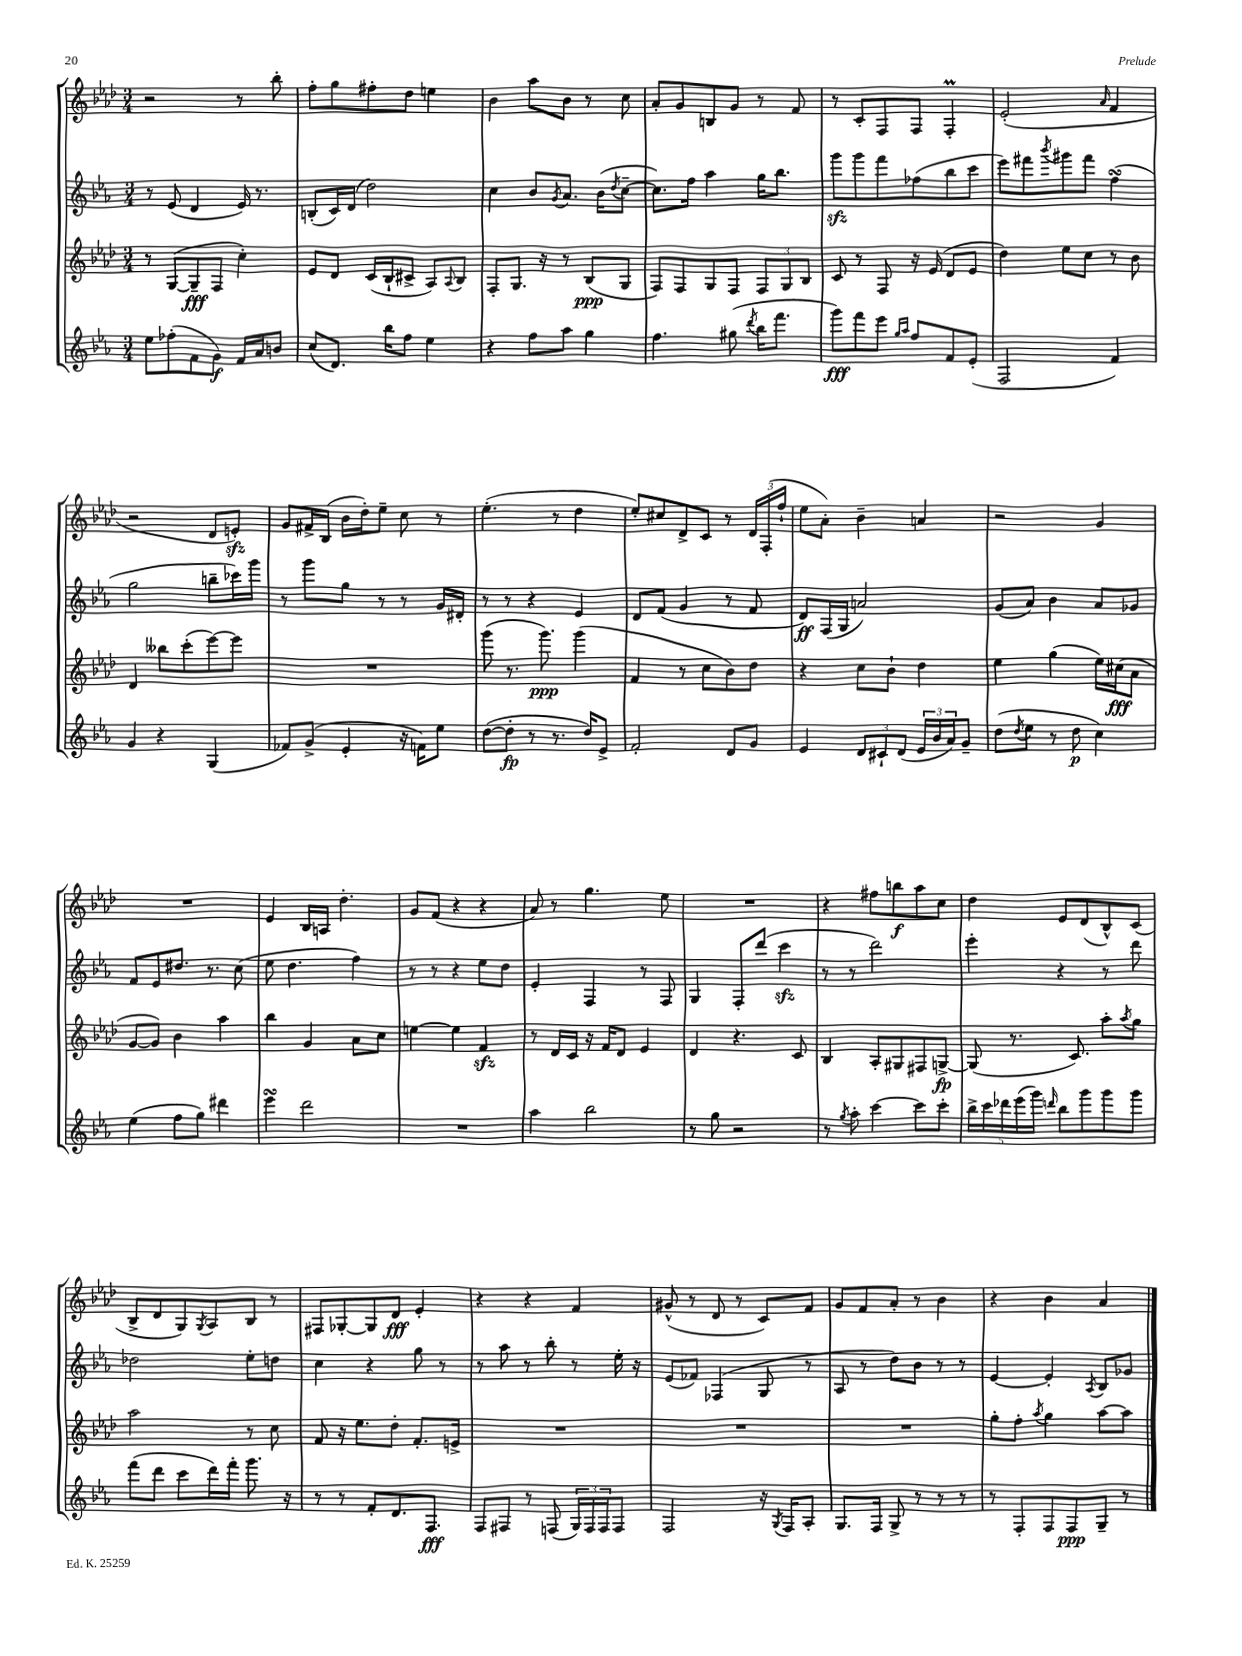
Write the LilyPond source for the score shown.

<<
\new StaffGroup <<
\new Staff = "s0" {
    \clef treble \key aes \major \numericTimeSignature \time 3/4
    r2 r8 bes''8-. |
    f''8-. g''8 fis''8-. des''8 e''4 |
    bes'4 aes''8 bes'8 r8 c''8 |
    aes'8-. g'8 b8 g'8 r8 f'8 |
    r8 c'8-. f8 f8 f4-.\prall |
    ees'2-.( \grace { aes'16 } f'4 |
    r2 des'8 e'8-.\sfz) |
    g'8 fis'16-> bes16( bes'16 des''16-.) ees''8-- c''8 r8 |
    ees''4.-.( r8 des''4 |
    ees''8-.) cis''8 des'8-> c'8 r8 \tuplet 3/2 { des'16 f16-.( f''16-! } |
    ees''8 aes'8-.) bes'4-- a'4 |
    r2 g'4 |
    R2. |
    ees'4 bes16 a16 des''4.-. |
    g'8 f'8( r4 r4 |
    aes'8) r8 g''4. ees''8 |
    R2. |
    r4 fis''8 b''8\f aes''8 c''8 |
    des''4 ees'8 des'8( bes8-^) c'8( |
    bes8-> des'8 g8) \acciaccatura { g8 } aes8 bes8 r8 |
    fis8 ges8~-. ges8 des'8\fff ees'4-. |
    r4 r4 f'4 |
    gis'8-^( r8 des'8 r8 c'8) f'8 |
    g'8 f'8 aes'8-. r8 bes'4 |
    r4 bes'4 aes'4 \bar "|." |
}
\new Staff = "s1" {
    \clef treble \key ees \major \numericTimeSignature \time 3/4
    r8 ees'8( d'4 ees'16) r8. |
    b8-.( c'16) d'16( d''2) |
    c''4 bes'8 \acciaccatura { g'8 } aes'8. bes'16( \acciaccatura { d''8 } c''8~-- |
    c''8.) f''16 aes''4 g''16 bes''8. |
    g'''8\sfz g'''8 f'''8 fes''8( bes''8 c'''8 |
    ees'''8) fis'''8 \acciaccatura { bes'''8 } gis'''8 fis'''8 f''4\turn( |
    g''2 b''8-- ces'''16) g'''16 |
    r8 g'''8 g''8 r8 r8 g'16 dis'16-. |
    r8 r8 r4 ees'4 |
    d'8 f'8( g'4 r8 f'8 |
    d'8\ff) f16( g16 a'2) |
    g'8( aes'8) bes'4 aes'8 ges'8 |
    f'8 ees'8 dis''8. r8. c''8( |
    ees''8 d''4. f''4) |
    r8 r8 r4 ees''8 d''8 |
    ees'4-. f4 r8 f8 |
    g4 f8-. d'''8( c'''4\sfz |
    r8 r8 d'''2) |
    ees'''4-. r4 r8 d'''8 |
    des''2 ees''8-. d''8 |
    c''4 r4 g''8 r8 |
    r8 aes''8 r8 bes''8-. r8 ees''16-. r16 |
    ees'8( fes'8) fes4( g8 r8 |
    aes8 r8 d''8) bes'8 r8 r8 |
    ees'4~ ees'4-. \acciaccatura { aes8 } bes8 ges'8 \bar "|." |
}
\new Staff = "s2" {
    \clef treble \key aes \major \numericTimeSignature \time 3/4
    r8 g8~( g8--\fff f8 c''4-.) |
    ees'8 des'8 c'16( bes16-! cis'8-> aes8) \appoggiatura { aes8 } bes8 |
    f8-. g8. r16 r8 bes8\ppp( g8 |
    f8) f8 g8 f8 \tuplet 3/2 { f8 g8 bes8 } |
    c'8 r8 f8 r16 ees'16( des'8 ees'8 |
    des''4) ees''8 c''8 r8 bes'8 |
    des'4 beses''8 c'''8-.( ees'''8~) ees'''8 |
    R2. |
    g'''8( r8. g'''8.\ppp) g'''4( |
    f'4 r8 c''8 bes'8) des''8 |
    r4 c''8 bes'8-! des''4 |
    ees''4 g''4( ees''16) cis''16\fff( aes'8 |
    g'8~ g'8) bes'4 aes''4 |
    bes''4 g'4 aes'8 c''8 |
    e''4~ e''4 f'4\sfz |
    r8 des'16 c'16 r16 f'16 des'8 ees'4 |
    des'4 r4. c'8 |
    bes4 aes8-. gis8 fis8 g8~->\fp |
    g8( r8. c'8.) aes''8-. \acciaccatura { aes''8 } g''8 |
    aes''2 r8 c''8 |
    f'8 r16 ees''8. des''8-. f'8.-. e'16-> |
    R2. |
    R2. |
    R2. |
    g''8-. f''8-. \acciaccatura { aes''8 } g''4 aes''8~ aes''8 \bar "|." |
}
\new Staff = "s3" {
    \clef treble \key ees \major \numericTimeSignature \time 3/4
    ees''8 fes''8-.( f'8 g'8\f) f'16 aes'16 b'8 |
    c''8( d'8.) bes''16 f''8 ees''4 |
    r4 f''8 aes''8 g''4 |
    f''4. gis''8( \acciaccatura { d'''8 } bes''16 f'''8. |
    g'''8\fff) f'''8 ees'''8 \grace { g''16 aes''16 } f''8 f'8 ees'8-.( |
    f2 f'4) |
    g'4 r4 g4( |
    fes'8) g'8->( ees'4-. r16 f'16) ees''8 |
    d''8~( d''8-.\fp r8 r8. d''16) ees'8-> |
    f'2-. d'8 g'8 |
    ees'4 \tuplet 3/2 { d'8 cis'8-! d'8( } \tuplet 3/2 { ees'16 bes'16 aes'16) } g'8-- |
    d''8( \acciaccatura { d''8 } ees''8 r8 d''8\p c''4) |
    ees''4( f''8 g''8) dis'''4 |
    ees'''4\turn d'''2 |
    R2. |
    aes''4 bes''2 |
    r8 g''8 r2 |
    r8 \acciaccatura { g''8 } aes''8-. c'''4~ c'''8 c'''8-. |
    \tuplet 5/4 { bes''16-> c'''16 des'''16 ees'''16( g'''16) } \grace { d'''16 } bes''8 g'''8 g'''8 g'''8 |
    f'''8( d'''8 c'''8 d'''16) f'''16-. g'''8. r16 |
    r8 r8 f'8-. d'8. f8.\fff |
    f8 fis8 r8 f8( \tuplet 3/2 { g16) f16 f16 } f8 |
    f2 r16 \acciaccatura { g8 } f16 aes8-. |
    g8. f16 g8-> r8 r8 r8 |
    r8 f8-. f8 f8\ppp g8-- r8 \bar "|." |
}
>>
>>
\layout { \context { \Score \remove "Bar_number_engraver" } }
